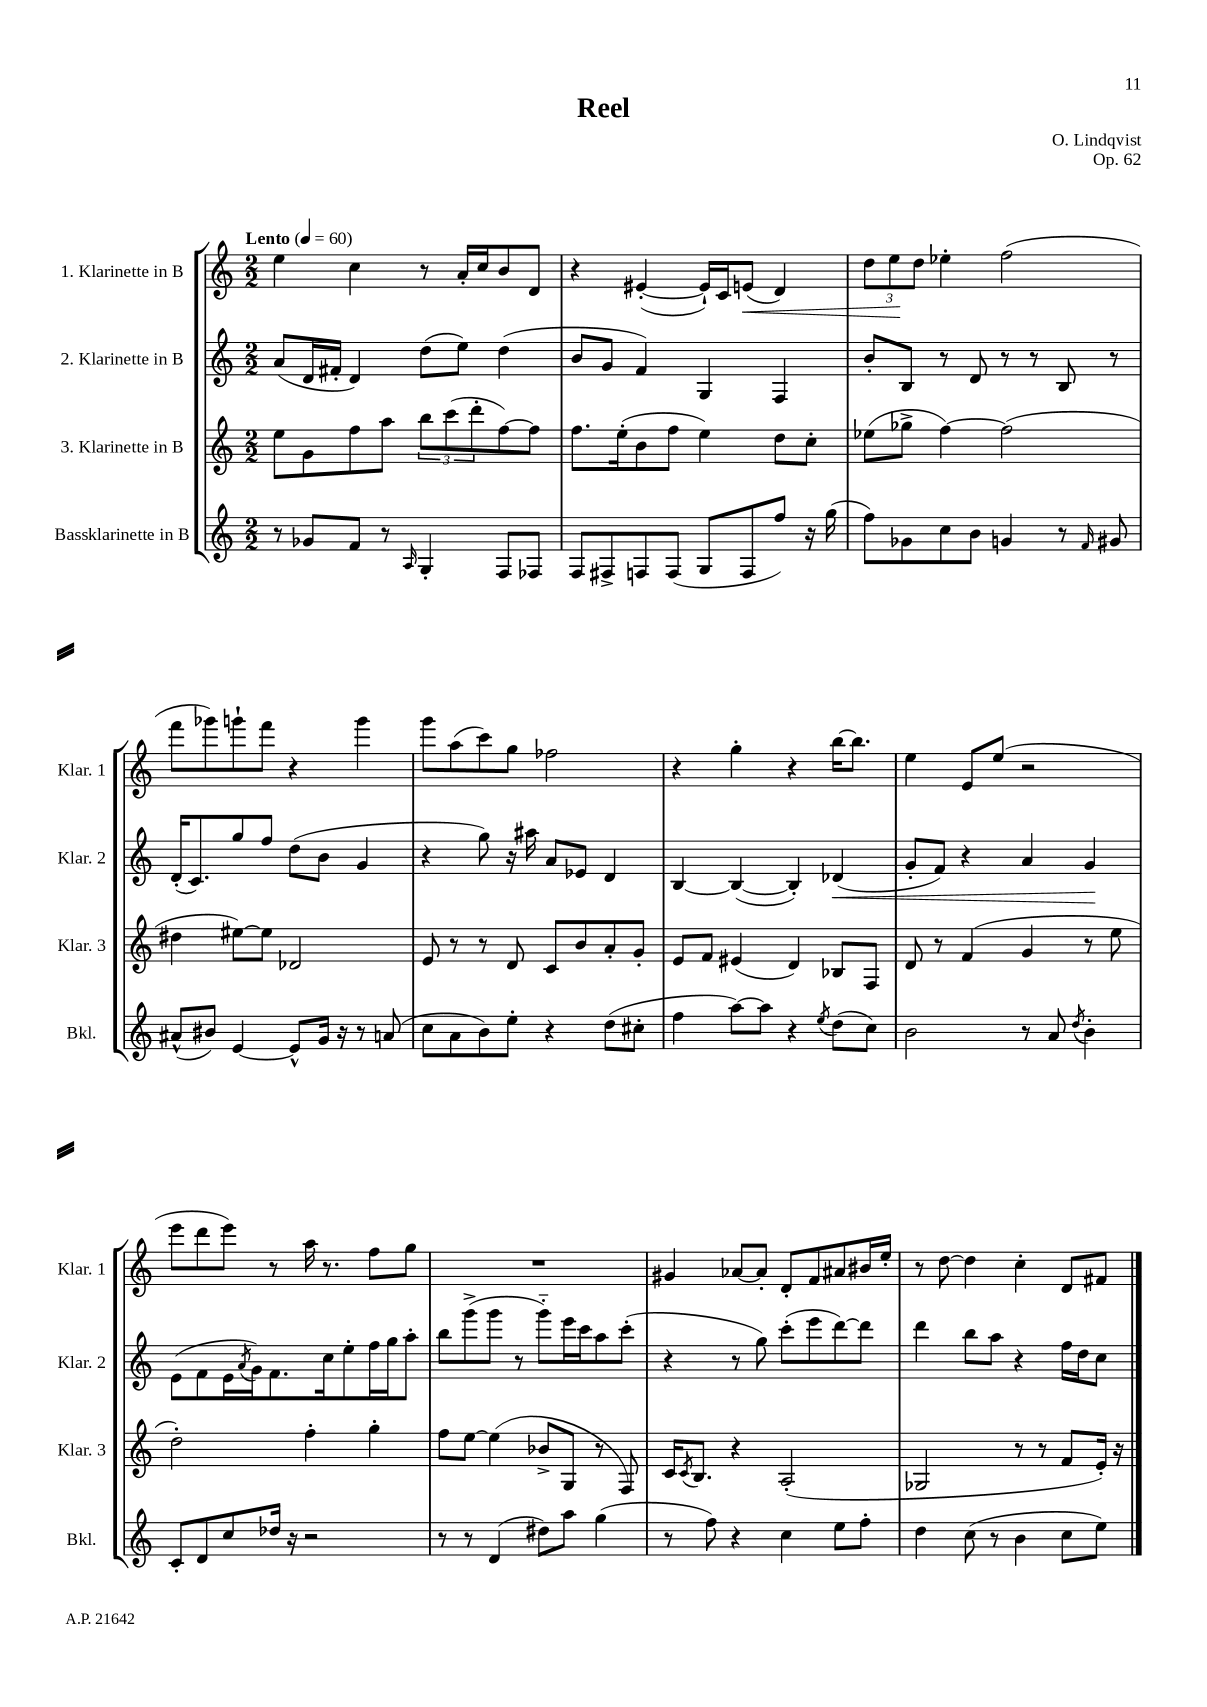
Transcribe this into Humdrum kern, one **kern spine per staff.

**kern	**kern	**kern	**kern
*staff4	*staff3	*staff2	*staff1
*clefG2	*clefG2	*clefG2	*clefG2
*k[]	*k[]	*k[]	*k[]
*M2/2	*M2/2	*M2/2	*M2/2
*MM60	*MM60	*MM60	*MM60
8r	8ee	(8a	4ee
8g-	8g	16d	.
.	.	16f#'	.
8f	8ff	4d)	4cc
8r	8aa	.	.
16qqA	.	.	.
4G'	12bb	(8dd	8r
.	(12ccc	.	.
.	.	8ee)	16a'
.	12ddd'	.	.
.	.	.	16cc
8F	[8ff)	(4dd	8b
8F-	8ff]	.	8d
=	=	=	=
8F	8.ff	8b	4r
8F#^	.	8g	.
.	(16ee'	.	.
8F	8b	4f)	([4e#'
(8F	8ff	.	.
8G	4ee)	4G	16e#`])
.	.	.	16c
8F	.	.	(8e
8ff)	8dd	4F	4d)
16r	8cc'	.	.
(16gg	.	.	.
=	=	=	=
8ff)	(8ee-	8b'	12dd
.	.	.	12ee
8g-	8gg-^	8B	.
.	.	.	12dd
8cc	[4ff)	8r	4ee-'
8b	.	8d	.
4g	(2ff]	8r	(2ff
.	.	8r	.
8r	.	8B	.
16qqf	.	.	.
8g#	.	8r	.
=	=	=	=
(8a#^^	4dd#	(16d'	8fff
.	.	8.c)	.
8b#)	.	.	8ggg-)
[4e	[8ee#)	8gg	8ggg`
.	8ee#]	8ff	8fff
8e^^]	2d-	(8dd	4r
16g	.	8b	.
16r	.	.	.
8r	.	4g	4ggg
(8a	.	.	.
=	=	=	=
8cc	8e	4r	8ggg
8a	8r	.	(8aa
8b)	8r	8gg)	8ccc)
8ee'	8d	16r	8gg
.	.	16aa#	.
4r	8c	8a	2ff-
.	8b	8e-	.
(8dd	8a'	4d	.
8cc#'	8g'	.	.
=	=	=	=
4ff	8e	[4B	4r
.	8f	.	.
[8aa)	(4e#	(4B_	4gg'
8aa]	.	.	.
4r	4d)	4B'])	4r
8qee	.	.	.
(8dd	8B-	(4d-	[16bb
.	.	.	8.bb]
8cc)	8F	.	.
=	=	=	=
2b	8d	8g'	4ee
.	8r	8f)	.
.	(4f	4r	8e
.	.	.	(8ee
8r	4g	4a	2r
8a	.	.	.
8qdd	.	.	.
4b'	8r	4g	.
.	8ee	.	.
=	=	=	=
8c'	2dd')	(8e	8eee
8d	.	8f	8ddd
8cc	.	16e	8eee)
.	.	8qa	.
.	.	16g)	.
16dd-	.	8.f	8r
16r	.	.	.
2r	4ff'	.	16aa
.	.	16cc	8.r
.	.	8ee'	.
.	4gg'	16ff	8ff
.	.	16gg	.
.	.	8aa'	8gg
=	=	=	=
8r	8ff	8bb	1r
8r	[8ee	(8ggg^	.
(4d	(4ee]	8ggg	.
.	.	8r	.
8dd#)	8b-^	8ggg'~)	.
8aa	8G	16eee	.
.	.	16ccc	.
(4gg	8r	8aa	.
.	8F)	(8ccc'	.
=	=	=	=
8r	16c	4r	4g#
.	8qc	.	.
.	8.B	.	.
8ff)	.	.	.
4r	4r	8r	[8a-
.	.	8gg)	8a-']
4cc	(2A'	(8ccc'	8d'
.	.	8eee	8f
8ee	.	[8ddd)	8a#
8ff'	.	8ddd]	16b#
.	.	.	16ee'
=	=	=	=
4dd	2G-	4ddd	8r
.	.	.	[8dd
(8cc	.	8bb	4dd]
8r	.	8aa	.
4b	8r	4r	4cc'
.	8r	.	.
8cc	8f	16ff	8d
.	.	16dd	.
8ee)	16e')	8cc	8f#
.	16r	.	.
==	==	==	==
*-	*-	*-	*-
